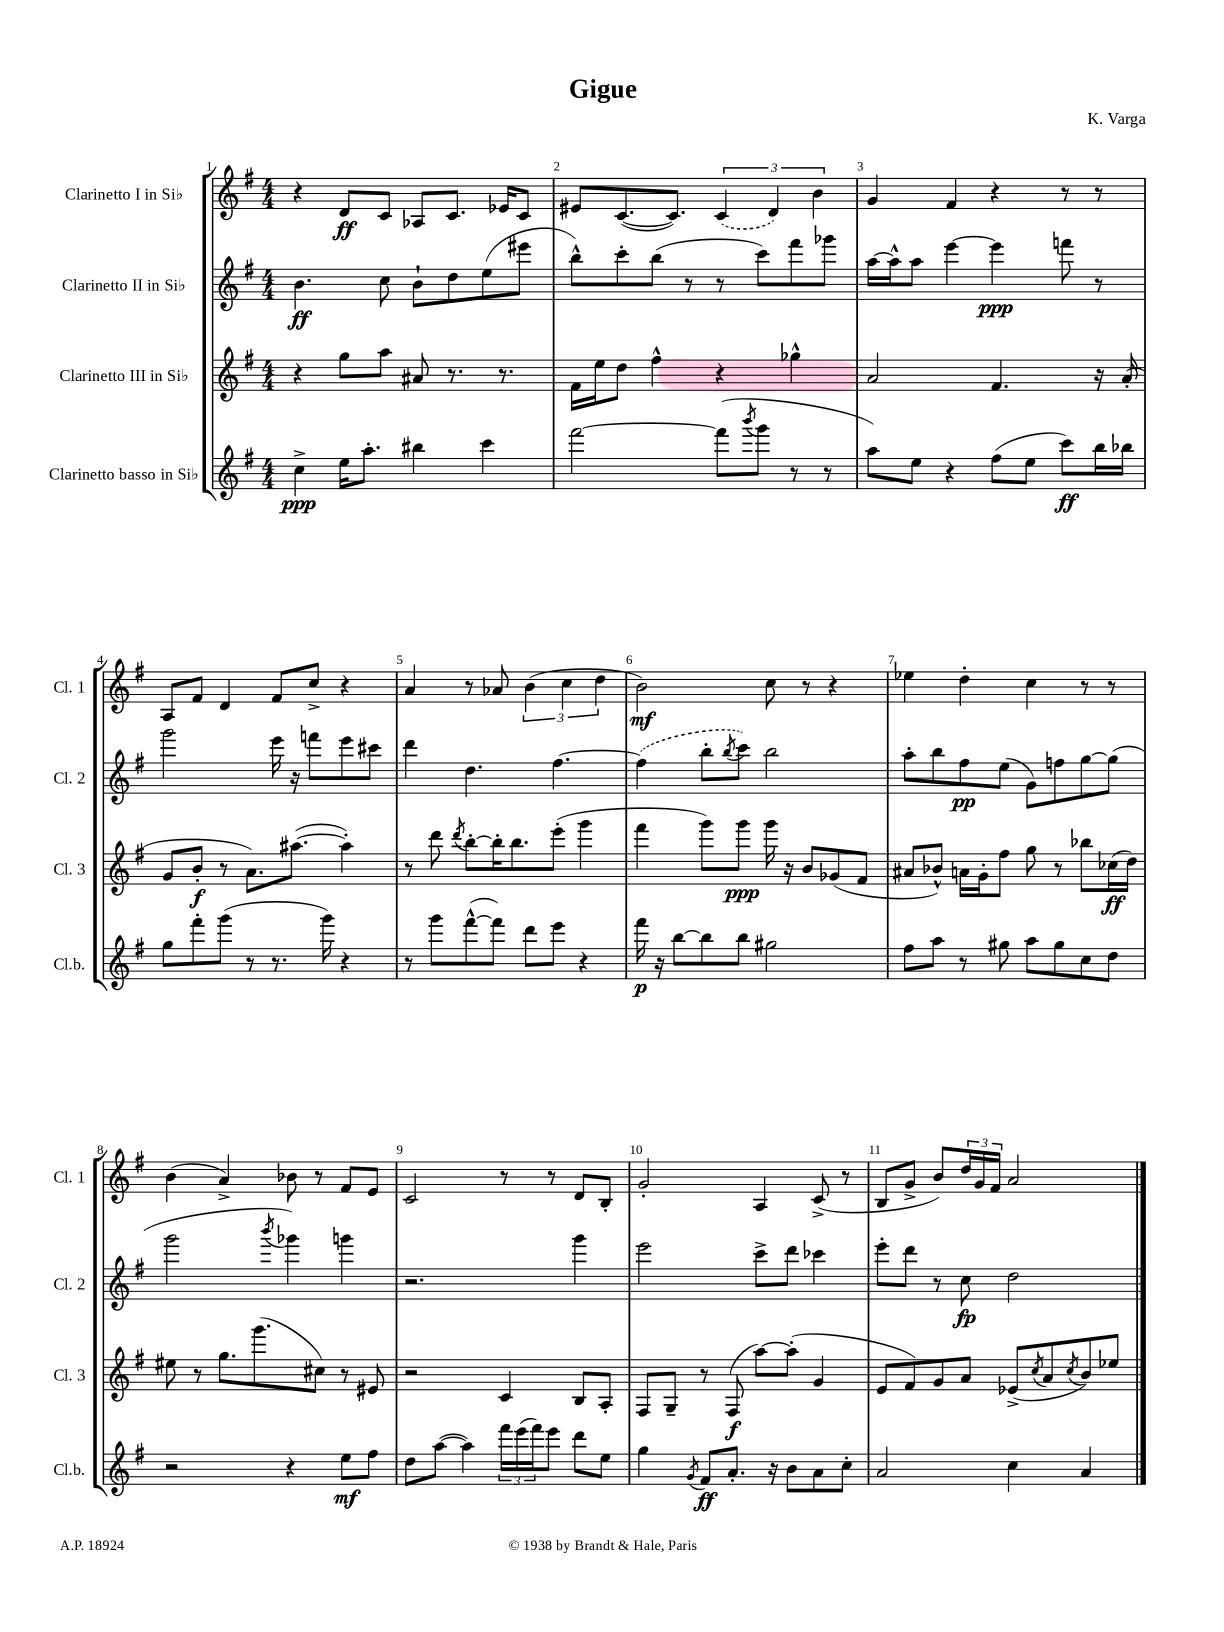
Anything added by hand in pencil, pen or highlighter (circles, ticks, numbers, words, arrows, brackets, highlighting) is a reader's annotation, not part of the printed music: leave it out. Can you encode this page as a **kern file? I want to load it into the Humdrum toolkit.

**kern	**dynam	**kern	**dynam	**kern	**dynam	**kern	**dynam
*part4	*part4	*part3	*part3	*part2	*part2	*part1	*part1
*staff4	*staff4	*staff3	*staff3	*staff2	*staff2	*staff1	*staff1
*I"Clarinetto basso in Si♭	*	*I"Clarinetto III in Si♭	*	*I"Clarinetto II in Si♭	*	*I"Clarinetto I in Si♭	*
*I'Cl.b.	*	*I'Cl. 3	*	*I'Cl. 2	*	*I'Cl. 1	*
*clefG2	*	*clefG2	*	*clefG2	*	*clefG2	*
*k[f#]	*	*k[f#]	*	*k[f#]	*	*k[f#]	*
*M4/4	*	*M4/4	*	*M4/4	*	*M4/4	*
=1	=1	=1	=1	=1	=1	=1	=1
4cc^\	ppp	4r	.	4.b\	ff	4r	.
16ee\KL	.	8gg\L	.	.	.	8d/L	ff
8.aa'\J	.	.	.	.	.	.	.
.	.	8aa\J	.	8cc\	.	8c/J	.
4bb#X\	.	8a#X/	.	8b`\L	.	8A-X/L	.
.	.	8.r	.	8dd\	.	8.c/J	.
4ccc\	.	.	.	(8ee\	.	.	.
.	.	8.r	.	.	.	16e-X/KL	.
.	.	.	.	8eee#X\J	.	8c/J	.
=2	=2	=2	=2	=2	=2	=2	=2
[2fff#\	.	16f#\LL	.	8bb^^\L)	.	8e#X/L	.
.	.	16ee\J	.	.	.	.	.
.	.	8dd\J	.	8ccc'\	.	([8.c/	.
.	.	4ff#^^\	.	(8bb\J	.	.	.
.	.	.	.	.	.	8.c/J])	.
.	.	.	.	8r	.	.	.
(8fff#\L]	.	4r	.	8r	.	(6c/	.
8qbbb/	.	.	.	.	.	.	.
8ggg\J	.	.	.	8ccc\L)	.	.	.
.	.	.	.	.	.	6d/)	.
8r	.	4gg-X^^\	.	8fff#\	.	.	.
.	.	.	.	.	.	6b\	.
8r	.	.	.	8ggg-X\J	.	.	.
=3	=3	=3	=3	=3	=3	=3	=3
8aa\L)	.	2a/	.	[16aa\LL	.	4g/	.
.	.	.	.	16aa^^\J]	.	.	.
8ee\J	.	.	.	8aa\J	.	.	.
4r	.	.	.	[4eee\	.	4f#/	.
(8ff#\L	.	4.f#/	.	4eee\]	ppp	4r	.
8ee\J	.	.	.	.	.	.	.
8ccc\L)	ff	.	.	8fffn\	.	8r	.
16bb\L	.	16r	.	8r	.	8r	.
16bb-X\JJ	.	(16a'/	.	.	.	.	.
!!LO:LB:g=z
=4	=4	=4	=4	=4	=4	=4	=4
8gg\L	.	8g/L	.	2ggg\	.	8A/L	.
8fff#'\	.	8b'/J	f	.	.	8f#/J	.
(8ggg\J	.	8r	.	.	.	4d/	.
8r	.	8.a\L)	.	.	.	.	.
8.r	.	.	.	16eee\	.	8f#/L	.
.	.	([8.aa#X\J	.	16r	.	.	.
.	.	.	.	8fffn\L	.	8cc^/J	.
16ggg\)	.	.	.	.	.	.	.
4r	.	4aa#'\])	.	8eee\	.	4r	.
.	.	.	.	8ccc#X\J	.	.	.
=5	=5	=5	=5	=5	=5	=5	=5
8r	.	8r	.	4ddd\	.	4a/	.
8ggg\L	.	8ddd\	.	.	.	.	.
.	.	8qddd/	.	.	.	.	.
([8fff#^^\	.	[8bb'\L	.	4.dd\	.	8r	.
8fff#\J])	.	16bb'\K]	.	.	.	8a-X/	.
.	.	8.bb\	.	.	.	.	.
8ddd\L	.	.	.	.	.	(6b\	.
8eee\J	.	(8eee'\J	.	[4.ff#\	.	.	.
.	.	.	.	.	.	6cc\	.
4r	.	4ggg\	.	.	.	.	.
.	.	.	.	.	.	6dd\	.
=6	=6	=6	=6	=6	=6	=6	=6
16fff#\	p	4fff#\	.	(4ff#\]	.	2b\)	mf
16r	.	.	.	.	.	.	.
[8bb\L	.	.	.	.	.	.	.
8bb\]	.	8ggg\L)	.	8bb'\L	.	.	.
.	.	.	.	8qbb/	.	.	.
8bb\J	.	8ggg\J	ppp	8ccc\J)	.	.	.
2gg#X\	.	16ggg\	.	2bb\	.	8cc\	.
.	.	16r	.	.	.	.	.
.	.	8b/L	.	.	.	8r	.
.	.	(8g-X/	.	.	.	4r	.
.	.	8f#/J	.	.	.	.	.
=7	=7	=7	=7	=7	=7	=7	=7
8ff#\L	.	8a#X/L	.	8aa'\L	.	4ee-X\	.
8aa\J	.	8b-X^^/J)	.	8bb\	.	.	.
8r	.	16an\LL	.	8ff#\	pp	4dd'\	.
.	.	16g'\J	.	.	.	.	.
8gg#X\	.	8ff#\J	.	(8ee\J	.	.	.
8aa\L	.	8gg\	.	8g\L)	.	4cc\	.
8gg#\	.	8r	.	8ffn\	.	.	.
8cc\	.	8bb-X\L	.	[8gg\	.	8r	.
8dd\J	.	(16cc-X\L	ff	(8gg\J]	.	8r	.
.	.	16dd\JJ)	.	.	.	.	.
!!LO:LB:g=z
=8	=8	=8	=8	=8	=8	=8	=8
2r	.	8ee#X\	.	2ggg\	.	(4b\	.
.	.	8r	.	.	.	.	.
.	.	8.gg\L	.	.	.	4a^/)	.
.	.	(8.ggg\	.	.	.	.	.
.	.	.	.	8qbbb/	.	.	.
4r	.	.	.	4ggg-X\)	.	8b-X\	.
.	.	8cc#X\J)	.	.	.	8r	.
8ee\L	mf	8r	.	4gggn\	.	8f#/L	.
8ff#\J	.	8e#X/	.	.	.	8e/J	.
=9	=9	=9	=9	=9	=9	=9	=9
8dd\L	.	2r	.	2.r	.	2c/	.
([8aa\J	.	.	.	.	.	.	.
4aa\])	.	.	.	.	.	.	.
24fff#\LL	.	4c/	.	.	.	8r	.
(24eee\	.	.	.	.	.	.	.
24fff#\J)	.	.	.	.	.	.	.
8eee\J	.	.	.	.	.	8r	.
8ddd\L	.	8B/L	.	4ggg\	.	8d/L	.
8ee\J	.	8A'/J	.	.	.	8B'/J	.
=10	=10	=10	=10	=10	=10	=10	=10
4gg\	.	8F#/L	.	2eee\	.	2g'/	.
.	.	8G~/J	.	.	.	.	.
8qg/	.	.	.	.	.	.	.
8f#/L	ff	8r	.	.	.	.	.
8.a'/J	.	(8F#/	f	.	.	.	.
.	.	[8aa\L)	.	8ccc^\L	.	4A/	.
16r	.	.	.	.	.	.	.
8b\L	.	(8aa'\J]	.	8ddd\J	.	.	.
8a\	.	4g/	.	4ccc-X\	.	(8c^/	.
8cc'\J	.	.	.	.	.	8r	.
=11	=11	=11	=11	=11	=11	=11	=11
2a/	.	8e/L	.	8eee'\L	.	8B/L	.
.	.	8f#/)	.	8ddd\J	.	8g^/J	.
.	.	8g/	.	8r	.	8b/L)	.
.	.	8a/J	.	8cc\	fp	24dd/L	.
.	.	.	.	.	.	24g/	.
.	.	.	.	.	.	24f#/JJ	.
4cc\	.	(8e-X^/L	.	2dd\	.	2a/	.
.	.	8qcc/	.	.	.	.	.
.	.	8a/	.	.	.	.	.
.	.	8qcc/	.	.	.	.	.
4a/	.	8b/)	.	.	.	.	.
.	.	8ee-X/J	.	.	.	.	.
==	==	==	==	==	==	==	==
*-	*-	*-	*-	*-	*-	*-	*-
